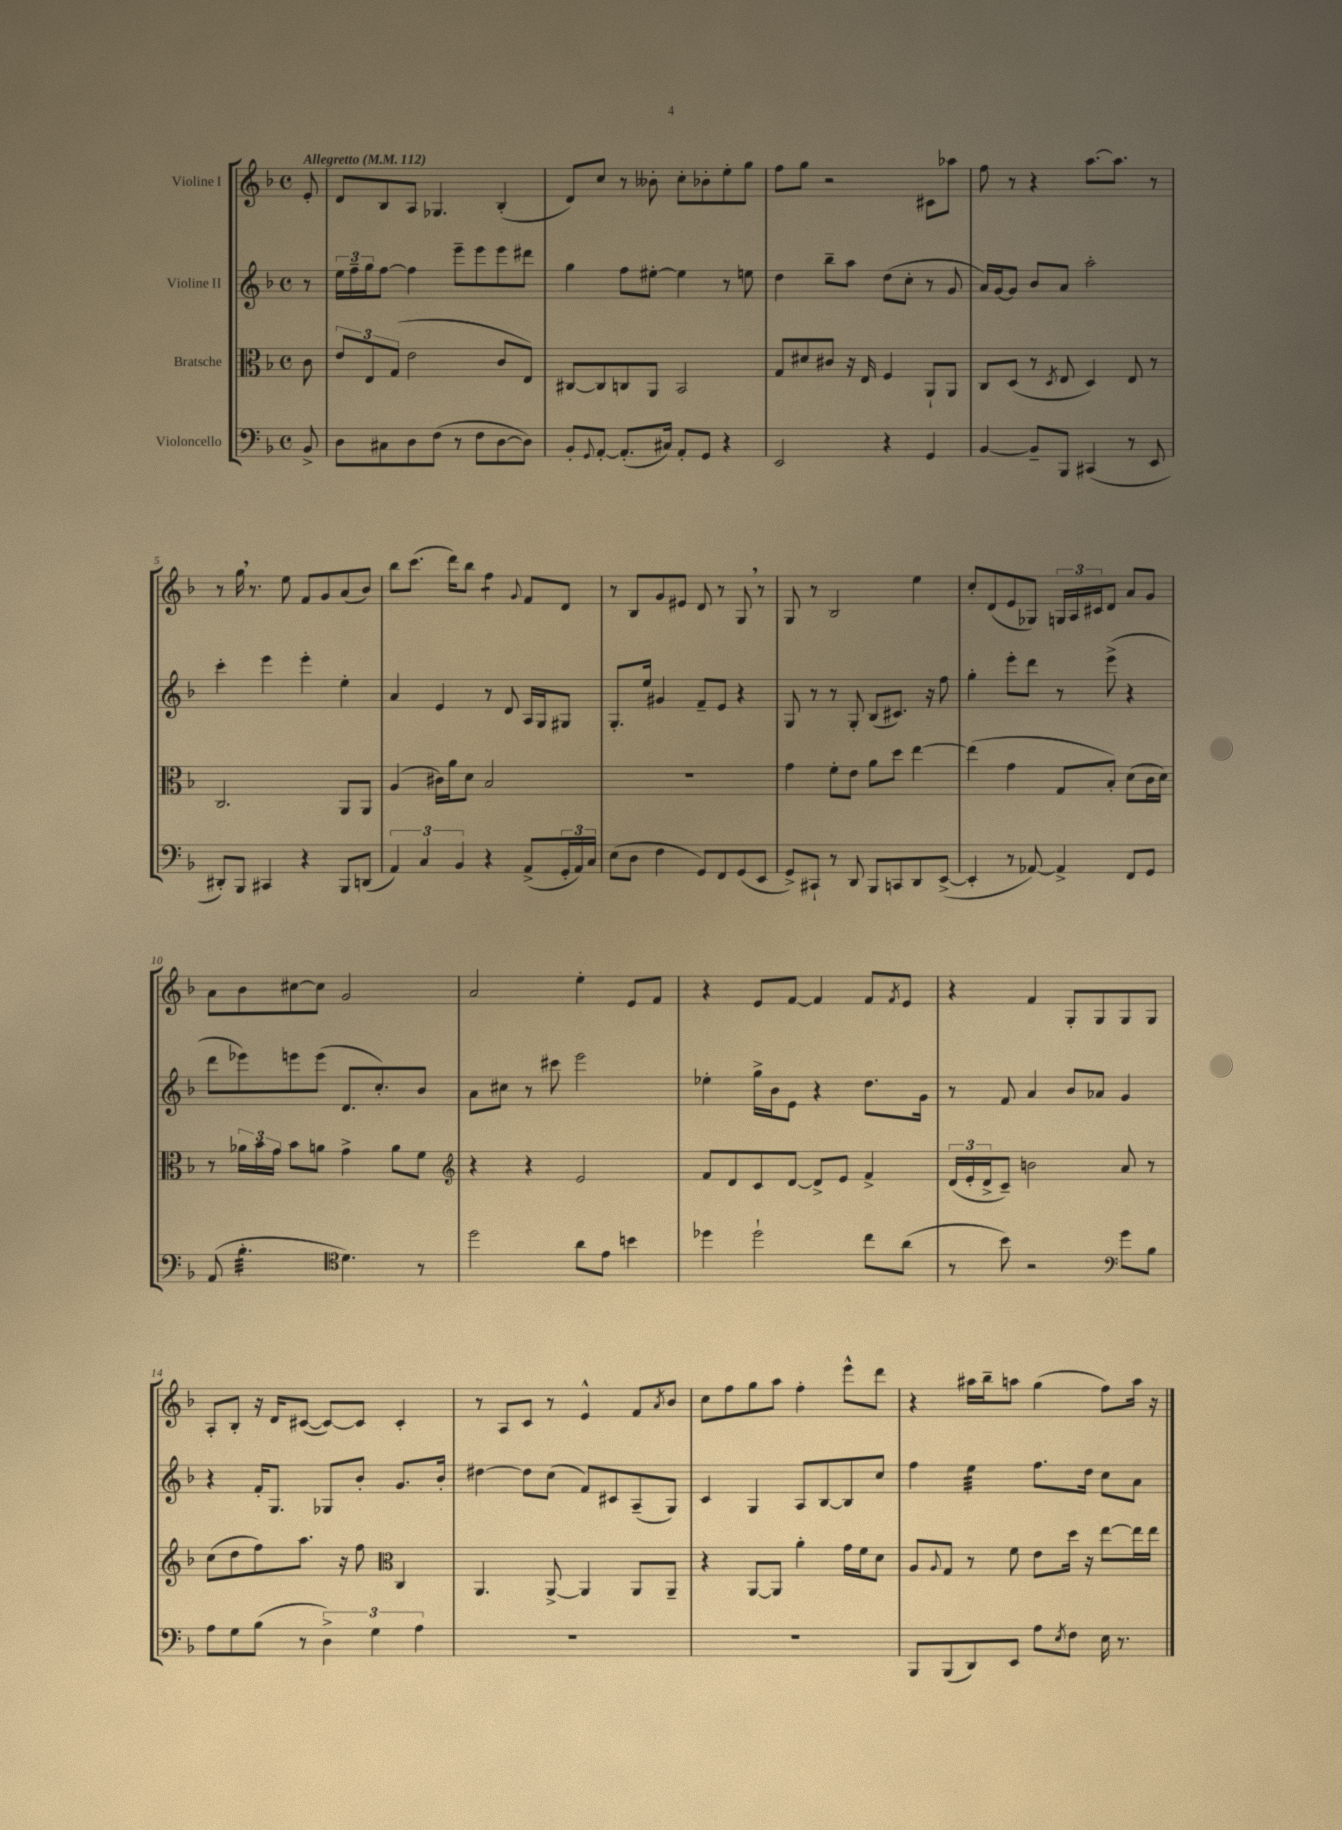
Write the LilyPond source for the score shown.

<<
\new StaffGroup <<
\new Staff = "s0" \with { instrumentName = "Violine I" } {
    \clef treble \key f \major \defaultTimeSignature \time 4/4 \partial 8 \tempo "Allegretto" 4 = 112
    e'8-. |
    d'8 bes8 a8 ges4. bes4-.( |
    d'8) c''8 r8 beses'8-. c''8-. bes'8-. e''8-. g''8 |
    f''8 g''8 r2 cis'8 aes''8 |
    f''8 r8 r4 a''8.~ a''8. r8 |
    r8 g''16 \breathe r8. e''8 f'8 g'8 a'8( bes'8) |
    bes''8 c'''8.( d'''16) bes''8 f''4:8 \appoggiatura { g'8 } f'8 d'8 |
    r8 bes8 g'8 eis'8 d'8 r8 g8 \breathe r8 |
    g8 r8 bes2 e''4 |
    c''8-. d'8( e'8 ges8) \tuplet 3/2 { g16 a16 cis'16 } d'8 a'8 g'8 |
    a'8 bes'8 cis''8~ cis''8 g'2 |
    a'2 e''4-. e'8 f'8 |
    r4 e'8 f'8~ f'4 f'8 \acciaccatura { f'8 } e'8 |
    r4 f'4 g8-. g8 g8 g8 |
    a8-. bes8-. r16 d'16 cis'8~( cis'8~) cis'8 cis'4-. |
    r8 a8 c'8 r8 e'4-^ f'8 \acciaccatura { a'8 } bes'8 |
    c''8 f''8 g''8 a''8 f''4-. e'''8-^ d'''8 |
    r4 ais''16 bes''16-- a''8 g''4( f''8) a''16 r16 \bar "|." |
}
\new Staff = "s1" \with { instrumentName = "Violine II" } {
    \clef treble \key f \major \defaultTimeSignature \time 4/4 \partial 8
    r8 |
    \tuplet 3/2 { e''16 f''16-- g''16 } f''8~ f''4 e'''8-- e'''8 e'''8 dis'''8 |
    g''4 f''8 eis''8~-. eis''4 r8 e''8 |
    d''4 bes''8-- a''8 d''8( c''8-. r8 g'8 |
    a'16) g'16~ g'8 bes'8 a'8 a''2-. |
    c'''4-. e'''4 e'''4-. e''4-. |
    a'4 e'4 r8 d'8 a16 g16 gis8 |
    g8.-. e''16 gis'4 f'8-- e'8 r4 |
    g8 r8 r8 g8-. bes8( cis'8.) r16 f''8 |
    g''4-. e'''8-. d'''8 r8 e'''8->( r4 |
    d'''8 ees'''8) e'''8 e'''8( d'8. c''8.-.) bes'8 |
    a'8 cis''8 r8 cis'''8 e'''2 |
    ees''4-. g''16-> bes'16 e'8 r4 d''8. g'16 |
    r8 f'8 a'4 bes'8 aes'8 g'4 |
    r4 f'16-. g8. ges8 bes'8-. g'8. bes'16-. |
    dis''4~ dis''8 c''8( f'8) cis'8 a8--( g8) |
    c'4 g4 a8 bes8~ bes8 c''8 |
    f''4 e''4:32 f''8. d''16 c''8 a'8 \bar "|." |
}
\new Staff = "s2" \with { instrumentName = "Bratsche" } {
    \clef alto \key f \major \defaultTimeSignature \time 4/4 \partial 8
    c'8 |
    \tuplet 3/2 { e'8 e8 g8( } e'2 c'8 e8) |
    cis8~ cis8 c8 a,8 bes,2 |
    g8 dis'8 cis'8 r16 e16 f4 a,8-! a,8 |
    c8 d8( r8 \acciaccatura { d8 } e8 d4) e8 r8 |
    c2. a,8 a,8 |
    a4( cis'16) a'16 d'8 bes2 |
    R1 |
    g'4 f'8-. e'8 a'8 d''8 e''4~ |
    e''4( g'4 g8 bes8-.) d'8( c'16 d'16) |
    r8 \tuplet 3/2 { aes'16 bes'16 g'16 } bes'8 a'8 g'4-> a'8 f'8 |
    \clef treble r4 r4 e'2 |
    f'8 d'8 c'8 d'8~ d'8-> e'8 f'4-> |
    \tuplet 3/2 { d'16( e'16-. d'16-> } c'8--) b'2 a'8 r8 |
    c''8( d''8 f''8) a''8. r16 f''8 \clef alto c4 |
    a,4. a,8~-> a,4 a,8 a,8-- |
    r4 a,8~ a,8 a'4-. g'16 f'16 d'8 |
    a8 \appoggiatura { a8 } g8 r8 f'8 e'8 d''16 r16 e''8~ e''16 e''16 \bar "|." |
}
\new Staff = "s3" \with { instrumentName = "Violoncello" } {
    \clef bass \key f \major \defaultTimeSignature \time 4/4 \partial 8
    bes,8-> |
    d8 cis8 d8 f8( r8 f8 d8~ d8) |
    bes,8-. \appoggiatura { g,8 } a,8~-. a,8.-.( cis16) a,8-. g,8 r4 |
    e,2 r4 g,4 |
    bes,4~ bes,8-- bes,,8 cis,4( r8 e,8 |
    dis,8-.) bes,,8 cis,4 r4 bes,,8 d,8( |
    \tuplet 3/2 { a,4) c4 bes,4 } r4 a,8->( \tuplet 3/2 { g,16-. a,16) c16 } |
    e8( d8 f4 g,8) f,8 g,8( e,8 |
    g,8->) cis,8-! r8 d,8 bes,,8 c,8 d,8 e,8~->( |
    e,4-. r8 aes,8~) aes,4-> f,8 g,8 |
    a,8( \clef tenor bes4.:32-. d'4.) r8 |
    d''2 a'8 e'8 b'4 |
    des''4 des''2-! c''8 a'8( |
    r8 bes'8) r2 \clef bass g'8 bes8 |
    a8 g8 bes8( r8 \tuplet 3/2 { d4->) g4 a4 } |
    R1 |
    R1 |
    bes,,8 bes,,8( d,8) e,8 a8 \acciaccatura { e8 } f8 e16 r8. \bar "|." |
}
>>
>>
